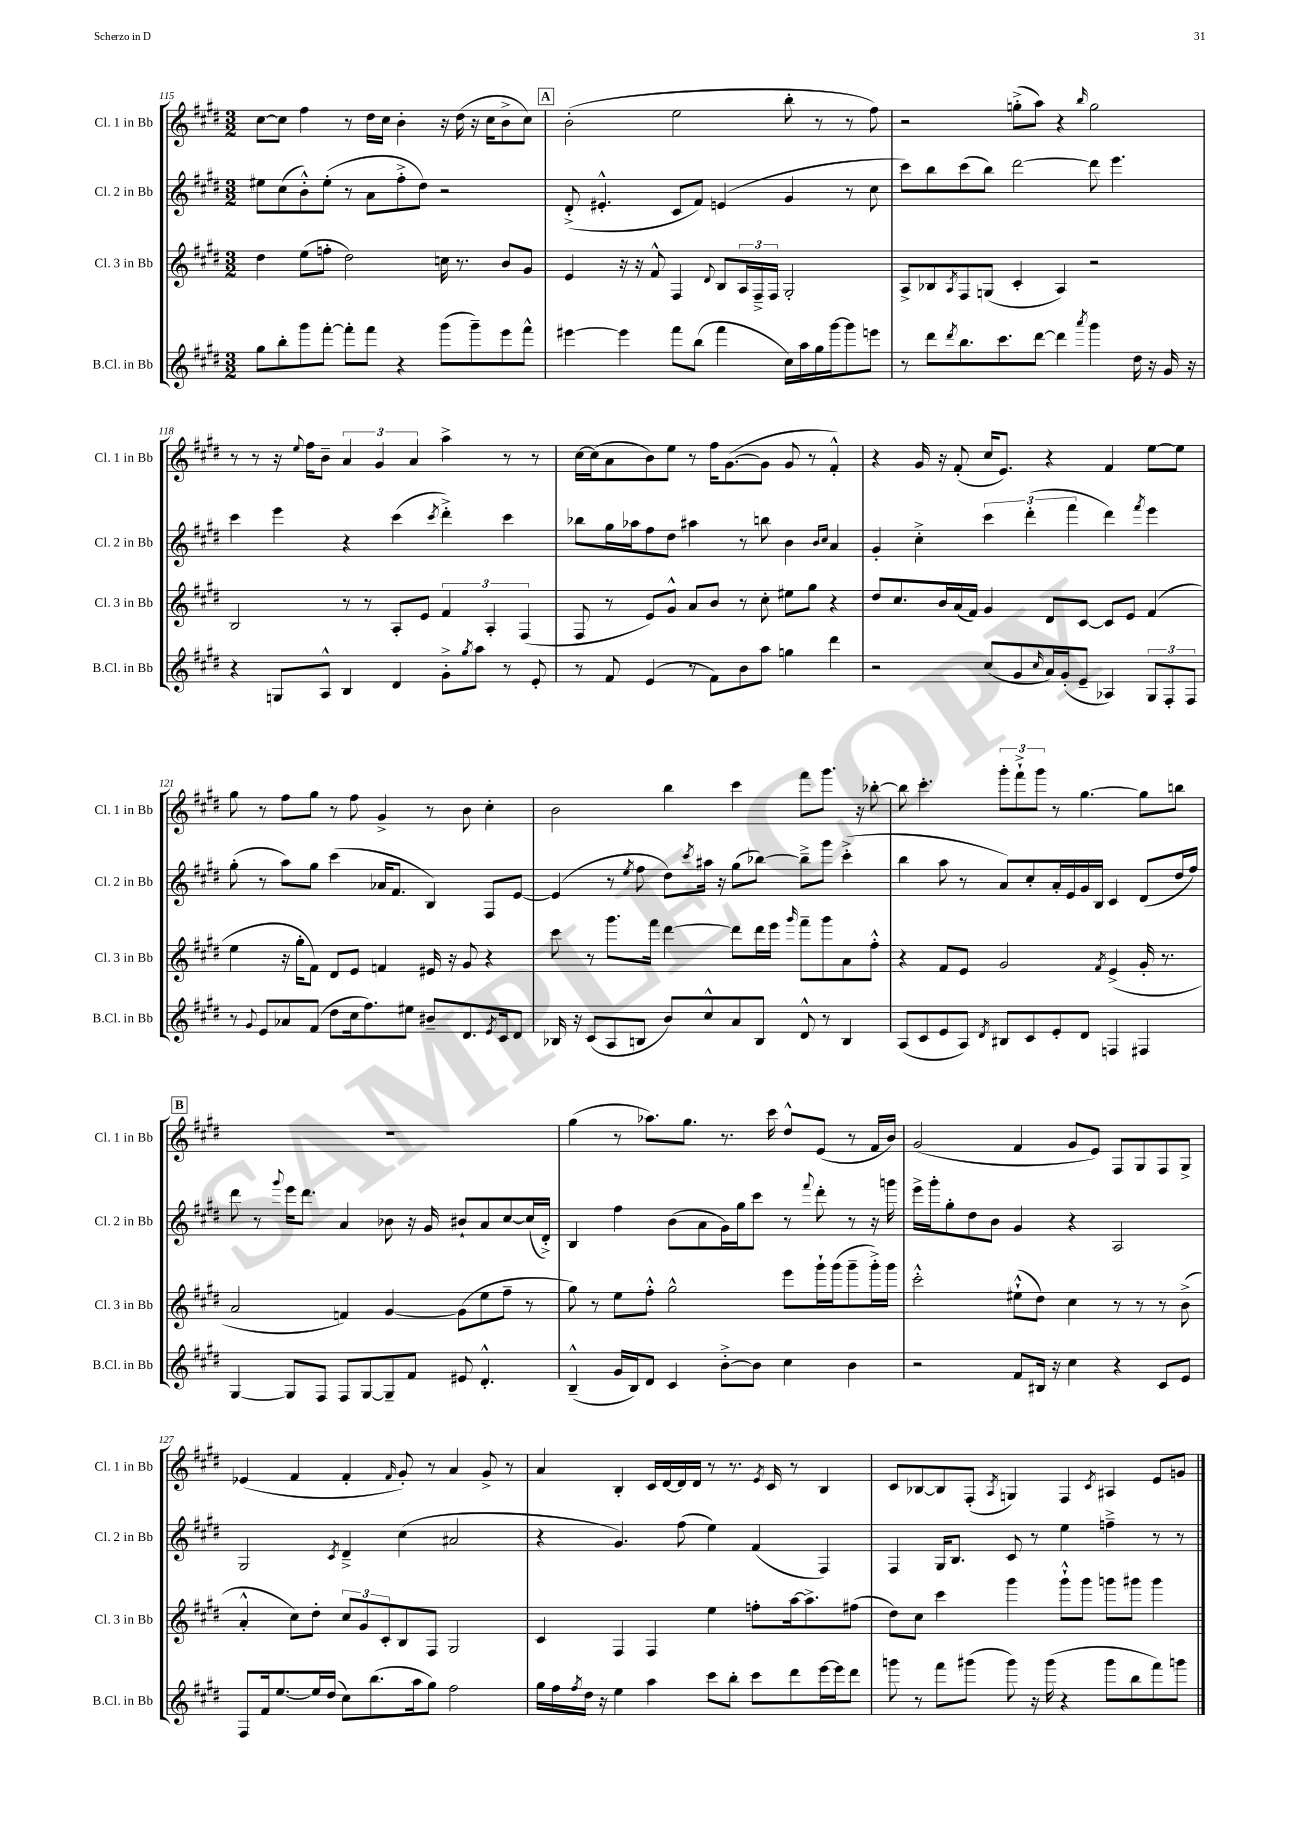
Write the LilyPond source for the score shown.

<<
\new StaffGroup <<
\new Staff = "s0" \with { instrumentName = "Cl. 1 in Bb" shortInstrumentName = "Cl. 1 in Bb" } {
    \clef treble \key e \major \numericTimeSignature \time 3/2
    cis''8~ cis''8 fis''4 r8 dis''16 cis''16 b'4-. r16 dis''16( r16 cis''16 b'8-> cis''8) |
    \mark \markup { \box "A" } b'2-.( e''2 b''8-. r8 r8 fis''8) |
    r2 g''8-.->( a''8) r4 \grace { b''16 } g''2 |
    r8 r8 r16 \appoggiatura { e''8 } fis''16 b'8-- \tuplet 3/2 { a'4 gis'4 a'4 } a''4-> r8 r8 |
    cis''16~ cis''16( a'8 b'8) e''8 r8 fis''16 gis'8.~( gis'8 gis'8 r8 fis'4-.-^) |
    r4 gis'16 r16 fis'8-.( cis''16 e'8.) r4 fis'4 e''8~ e''8 |
    gis''8 r8 fis''8 gis''8 r8 fis''8 gis'4-> r8 b'8 cis''4-. |
    b'2 b''4 cis'''4 fis'''8 gis'''8. r16 bes''8~-. |
    bes''8 cis'''4.-. \tuplet 3/2 { gis'''8-. fis'''8-!-> gis'''8 } r8 gis''4.~ gis''8 b''8 |
    \mark \markup { \box "B" } R1. |
    gis''4( r8 aes''8.) gis''8. r8. cis'''16 dis''8-^ e'8( r8 fis'16 b'16) |
    gis'2( fis'4 gis'8 e'8) fis8 gis8 fis8 gis8-> |
    ees'4( fis'4 fis'4-. \grace { fis'16 } gis'8-.) r8 a'4 gis'8-> r8 |
    a'4 b4-. cis'16 dis'16~ dis'16 dis'16 r8 r8. \acciaccatura { e'8 } cis'16 r8 b4 |
    cis'8 bes8~ bes8 fis8-.( \acciaccatura { a8 } g4) fis4 \acciaccatura { cis'8 } ais4 e'8 g'8 \bar "|." |
}
\new Staff = "s1" \with { instrumentName = "Cl. 2 in Bb" shortInstrumentName = "Cl. 2 in Bb" } {
    \clef treble \key e \major \numericTimeSignature \time 3/2
    eis''8 cis''8( b'8-.-^) eis''8-.( r8 a'8 fis''8-.-> dis''8) r2 |
    \mark \markup { \box "A" } dis'8-.->( eis'4.-.-^ cis'8 fis'8) e'4( gis'4 r8 cis''8 |
    cis'''8) b''8 cis'''8( b''8) dis'''2~ dis'''8 e'''4. |
    cis'''4 e'''4 r4 cis'''4( \acciaccatura { cis'''8 } dis'''4-.->) cis'''4 |
    bes''8 gis''16 aes''16 fis''8 dis''8 ais''4 r8 b''8 b'4 \grace { b'16 cis''16 } a'4 |
    gis'4-. cis''4-.-> \tuplet 3/2 { cis'''4 dis'''4-.( fis'''4 } dis'''4) \acciaccatura { fis'''8 } e'''4 |
    gis''8-.( r8 a''8) gis''8 cis'''4( aes'16 fis'8. b4) fis8 e'8~ |
    e'4( r8 \acciaccatura { e''8 } fis''8 dis''8) \acciaccatura { cis'''8 } ais''16 r16 gis''8( bes''8~) bes''8---> gis'''8 cis'''4-.->( |
    b''4 a''8 r8 a'8) cis''8-. a'16-. e'16 gis'16 b16 cis'4 dis'8( dis''16 fis''16) |
    \mark \markup { \box "B" } dis'''8 r8 \appoggiatura { gis'''8 } e'''16 dis'''8. a'4 bes'8 r16 gis'16 bis'8-! a'8 cis''8~ cis''16( dis'16-.->) |
    b4 fis''4 b'8( a'8 gis'16) gis''16 cis'''8 r8 \appoggiatura { fis'''8 } dis'''8-. r8 r16 g'''16 |
    e'''16-> gis'''16-. gis''8-. dis''8 b'8 gis'4 r4 a2 |
    gis2 \acciaccatura { cis'8 } dis'4---> cis''4( ais'2 |
    r4 gis'4.) fis''8( e''4) fis'4( fis4) |
    fis4 gis16 b8. cis'8 r8 e''4 f''4---> r8 r8 \bar "|." |
}
\new Staff = "s2" \with { instrumentName = "Cl. 3 in Bb" shortInstrumentName = "Cl. 3 in Bb" } {
    \clef treble \key e \major \numericTimeSignature \time 3/2
    dis''4 e''8( f''8-. dis''2) c''16 r8. b'8 gis'8 |
    \mark \markup { \box "A" } e'4 r16 r16 fis'8-^ fis4 \appoggiatura { dis'8 } b8 \tuplet 3/2 { a16 fis16---> fis16 } gis2-. |
    a8-> bes8 \acciaccatura { a8 } fis8 g8( cis'4-. a4) r2 |
    b2 r8 r8 a8-. e'8 \tuplet 3/2 { fis'4 a4-. fis4( } |
    fis8 r8 e'8) gis'8-^ a'8 b'8 r8 cis''8-. eis''8 gis''8 r4 |
    dis''8 cis''8. b'16 a'16( fis'16) gis'4 dis'8 cis'8~ cis'8 e'8 fis'4( |
    e''4 r16 gis''16-. fis'8) dis'8 e'8 f'4 eis'16 r16 gis'8 r4 |
    cis'''8 r8 gis'''8. fis'''16 dis'''4~ dis'''8 dis'''16 e'''16 \grace { gis'''16 } fis'''8-- gis'''8 a'8 fis''8-.-^ |
    r4 fis'8 e'8 gis'2 \acciaccatura { fis'8 } e'4->( gis'16-. r8. |
    \mark \markup { \box "B" } a'2 f'4) gis'4~ gis'8( e''8 fis''8-- r8 |
    gis''8) r8 e''8 fis''8-.-^ gis''2-^ e'''8 gis'''16-! gis'''16( gis'''8-- gis'''16-.->) gis'''16 |
    cis'''2-.-^ eis''8-!-^( dis''8) cis''4 r8 r8 r8 b'8->( |
    a'4-.-^ cis''8) dis''8-. \tuplet 3/2 { cis''8 gis'8 cis'8-. } b8 fis8 gis2 |
    cis'4 fis4 fis4 e''4 f''8-. a''16~ a''8.-> fis''8( |
    dis''8) cis''8 cis'''4 gis'''4 gis'''8-!-^ gis'''8 g'''8 gis'''8 gis'''4 \bar "|." |
}
\new Staff = "s3" \with { instrumentName = "B.Cl. in Bb" shortInstrumentName = "B.Cl. in Bb" } {
    \clef treble \key e \major \numericTimeSignature \time 3/2
    gis''8 b''8-. gis'''8 fis'''8~-. fis'''8-. fis'''8 r4 gis'''8( gis'''8--) e'''8 fis'''8-^ |
    \mark \markup { \box "A" } eis'''4~ eis'''4 fis'''8 b''8( fis'''4 cis''16) a''16 gis''16 gis'''16~ gis'''8 e'''8 |
    r8 dis'''8 \acciaccatura { dis'''8 } b''8. cis'''8. dis'''8~ dis'''4 \acciaccatura { a'''8 } gis'''4 dis''16 r16 gis'16 r16 |
    r4 g8 a8-^ b4 dis'4 gis'8-.-> \acciaccatura { gis''8 } a''8 r8 e'8-. |
    r8 fis'8 e'4( r8 fis'8) b'8 a''8 g''4 dis'''4 |
    r2 cis''8( gis'8 \grace { cis''16 } a'16) gis'16-.( e'8-- aes4) \tuplet 3/2 { gis8 fis8-. fis8 } |
    r8 \appoggiatura { gis'8 } e'8 aes'8 fis'8( dis''8 cis''16 fis''8.) eis''8 bis'8-- dis'8. \acciaccatura { e'8 } cis'16 dis'8 |
    bes16 r16 cis'8( a8 b8 b'8) cis''8-^ a'8 b8 dis'8-^ r8 b4 |
    a8( cis'8 e'8 a8) \acciaccatura { dis'8 } bis8 cis'8 e'8-. dis'8 f4 fis4 |
    \mark \markup { \box "B" } gis4~ gis8 fis8 fis8 gis8~ gis8-- fis'8 eis'8 dis'4.-.-^ |
    b4---^( gis'16 b16) dis'8 cis'4 b'8~-.-> b'8 cis''4 b'4 |
    r2 fis'8 bis16 r16 cis''4 r4 cis'8 e'8 |
    fis8 fis'16 e''8.~ e''16 dis''16( cis''8) b''8.( a''16 gis''8) fis''2 |
    gis''16 fis''16 \acciaccatura { fis''8 } dis''16 r16 e''4 a''4 cis'''8 b''8-. cis'''8 dis'''8 e'''16~ e'''16 dis'''8 |
    g'''8 r8 fis'''8 gis'''8( gis'''8) r16 gis'''16( r4 gis'''8 b''8 fis'''8) g'''8 \bar "|." |
}
>>
>>
\layout { \context { \Score currentBarNumber = #115 } }
